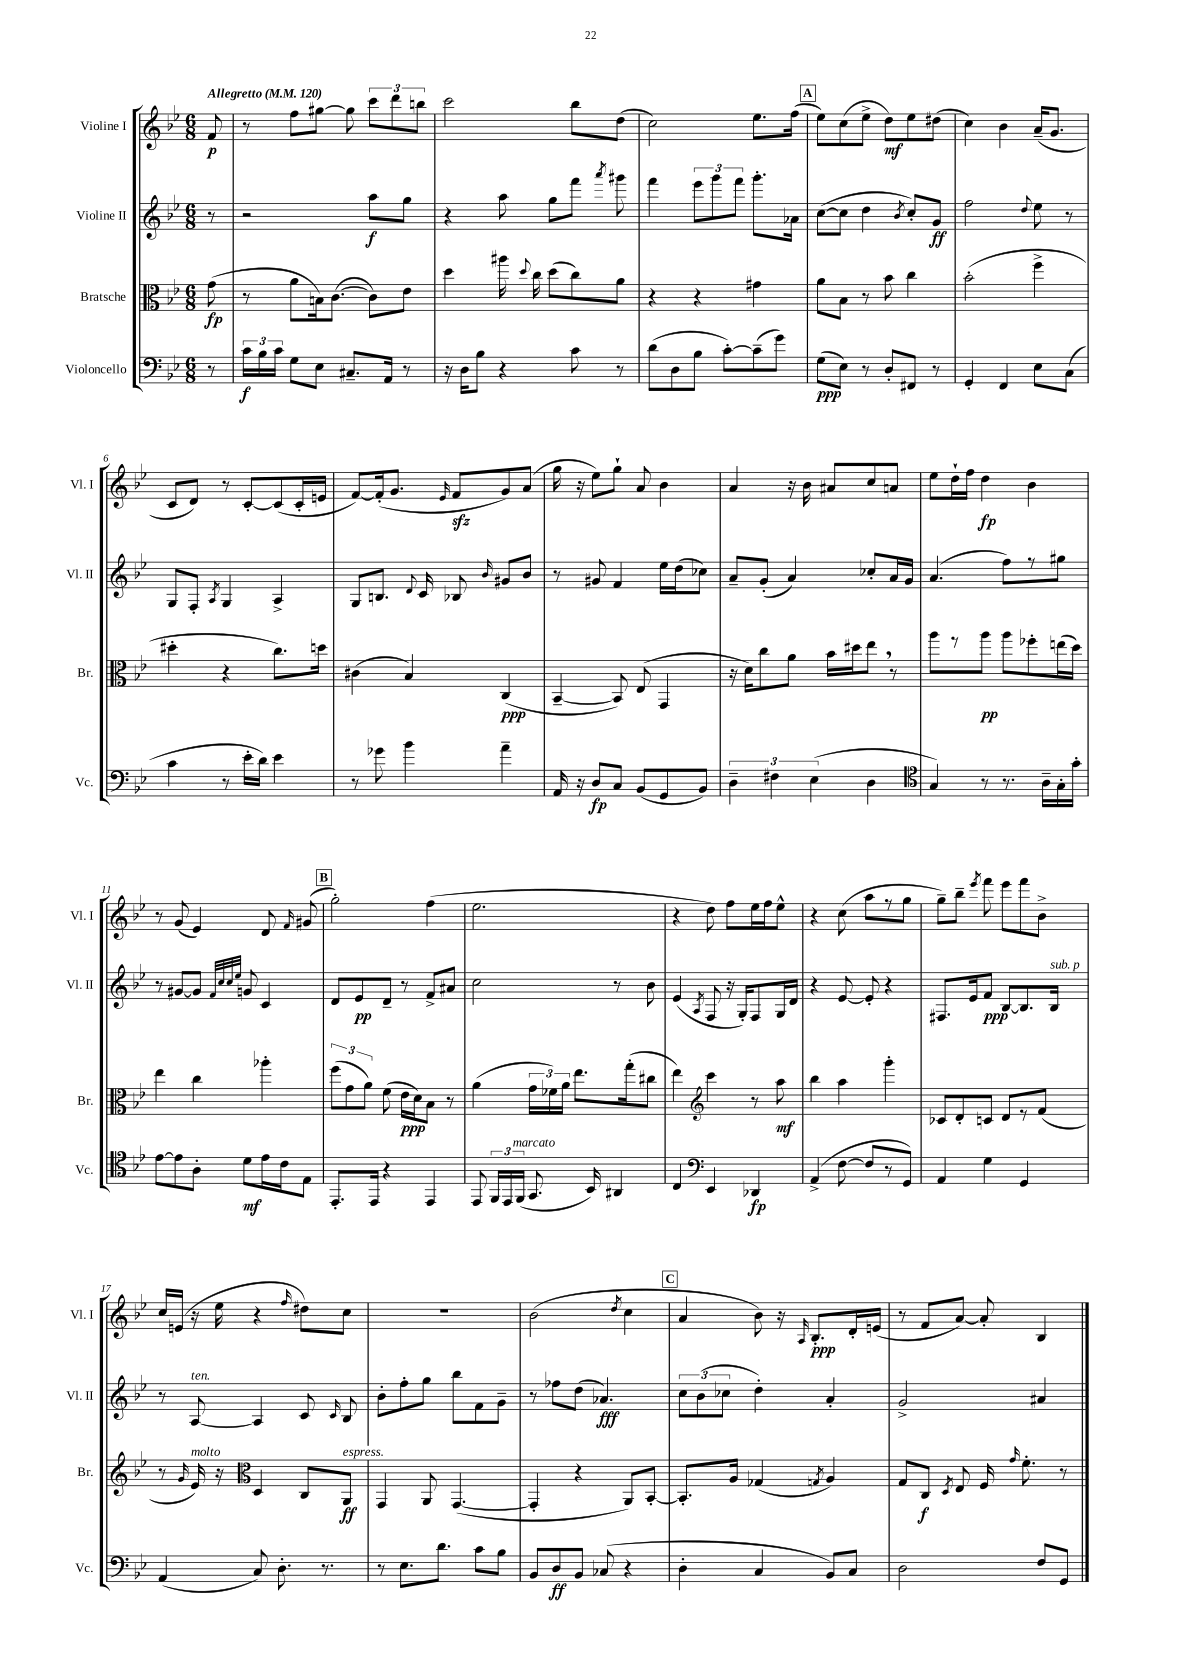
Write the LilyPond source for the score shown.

<<
\new StaffGroup <<
\new Staff = "s0" \with { instrumentName = "Violine I" shortInstrumentName = "Vl. I" } {
    \clef treble \key bes \major \numericTimeSignature \time 6/8 \partial 8 \tempo "Allegretto" 4 = 120
    \autoBeamOff f'8\p |
    r8 f''8[ gis''8]~ gis''8 \tuplet 3/2 { c'''8[ d'''8 b''8] } |
    c'''2 bes''8[ d''8]( |
    c''2) ees''8.[ f''16]( |
    \mark \markup { \box "A" } ees''8[) c''8( ees''8]-> d''8[\mf) ees''8 dis''8]( |
    c''4) bes'4 a'16[--( g'8.] |
    c'8[ d'8]) r8 c'8[~-. c'8( c'16-. e'16] |
    f'8[~) f'16-.( g'8.] \grace { ees'16 } f'8[\sfz g'8) a'8]( |
    g''16 r16 ees''8[) g''8]-! a'8 bes'4 |
    a'4 r16 bes'16 ais'8[ c''8 a'8] |
    ees''8[ d''16-! f''16] d''4\fp bes'4 |
    r8 g'8( ees'4) d'8 \grace { f'16 } gis'8( |
    \mark \markup { \box "B" } g''2-.) f''4( |
    ees''2. |
    r4 d''8) f''8[ ees''16 f''16 ees''8]-^ |
    r4 c''8( a''8[ r8 g''8] |
    g''8[--) bes''8]-- \acciaccatura { ees'''8 } f'''8 ees'''8[ f'''8 bes'8]-> |
    c''16[ e'16]( r16 ees''16 r4 \grace { f''16 } dis''8[) c''8] |
    R2. |
    bes'2( \acciaccatura { d''8 } c''4 |
    \mark \markup { \box "C" } a'4 bes'8) r16 \grace { a16 } bes8.[-.\ppp d'16-. e'16]( |
    r8 f'8[ a'8]~) a'8-. bes4 \bar "|." |
}
\new Staff = "s1" \with { instrumentName = "Violine II" shortInstrumentName = "Vl. II" } {
    \clef treble \key bes \major \numericTimeSignature \time 6/8 \partial 8
    \autoBeamOff r8 |
    r2 a''8[\f g''8] |
    r4 a''8 g''8[ f'''8] \acciaccatura { a'''8 } gis'''8 |
    f'''4 \tuplet 3/2 { ees'''8[ g'''8 f'''8] } g'''8.[-. aes'16] |
    \mark \markup { \box "A" } c''8[~( c''8] d''4 \acciaccatura { bes'8 } c''8[-.) g'8]\ff |
    f''2 \appoggiatura { d''8 } ees''8 r8 |
    g8[ f8]-. \acciaccatura { a8 } g4 a4-> |
    g8[ b8.] \appoggiatura { d'8 } c'16 bes8 \grace { bes'16 } gis'8[ bes'8] |
    r8 gis'8 f'4 ees''16[ d''16( ces''8]) |
    a'8[-- g'8]-.( a'4) ces''8[-. a'16 g'16] |
    a'4.( f''8[) r8 gis''8] |
    r8 gis'8[~ gis'8] \grace { f'32[ c''32 c''32 ees''32] } g'8 c'4 |
    \mark \markup { \box "B" } d'8[ ees'8\pp d'8]-- r8 f'8[-> ais'8] |
    c''2 r8 bes'8 |
    ees'4( \acciaccatura { a8 } f8 r16 g16[-.) f8 g16 d'16] |
    r4 ees'8~ ees'8-. r4 |
    fis8.[ ees'16 f'8]\ppp bes8[~ bes8. bes16]^\markup { \italic "sub. p" } |
    r8 a8~^\markup { \italic "ten." } a4 c'8 \grace { c'16 } bes8 |
    bes'8[-. f''8-. g''8] bes''8[ f'8 g'8]-- |
    r8 fes''8[ d''8]( aes'4.\fff) |
    \mark \markup { \box "C" } \tuplet 3/2 { c''8[ bes'8( ces''8] } d''4-.) a'4-. |
    g'2-> ais'4 \bar "|." |
}
\new Staff = "s2" \with { instrumentName = "Bratsche" shortInstrumentName = "Br." } {
    \clef alto \key bes \major \numericTimeSignature \time 6/8 \partial 8
    \autoBeamOff g'8\fp( |
    r8 a'8[ b16) c'8.]~( c'8[) ees'8] |
    d''4 ais''16 \appoggiatura { d''8 } c''16 d''8[( c''8) a'8] |
    r4 r4 gis'4 |
    \mark \markup { \box "A" } a'8[ bes8] r8 bes'8 c''4 |
    bes'2-.( f''4-> |
    dis''4-. r4 c''8.[) d''16] |
    cis'4( bes4) c4\ppp( |
    bes,4~-- bes,8) ees8( g,4 |
    r16 d'16[) c''8 a'8] bes'16[ dis''16 ees''8] \breathe r8 |
    a''8[ r8 a''8]\pp a''8[ fes''8-. e''16( d''16]) |
    ees''4 c''4 aes''4-. |
    \mark \markup { \box "B" } \tuplet 3/2 { f''8[( g'8 a'8]) } f'8( ees'16[\ppp d'16) bes8] r8 |
    a'4( \tuplet 3/2 { g'16[ fes'16) a'16] } ees''8.[ g''16-.( cis''8] |
    ees''4) \clef treble c'''4 r8 a''8\mf |
    bes''4 a''4 g'''4-. |
    ces'8[ d'8-. c'8] d'8[ r8 f'8]( |
    r8 \grace { g'16 } ees'16^\markup { \italic "molto" }) r16 \clef alto d4 c8[ a,8]\ff^\markup { \italic "espress." } |
    g,4 a,8 g,4.~( |
    g,4-. r4 a,8[) bes,8]~-. |
    \mark \markup { \box "C" } bes,8.[-. a16] ges4( \acciaccatura { g8 } a4) |
    g8[ c8]\f \acciaccatura { d8 } ees8 f16 \grace { g'16 } f'8.-. r8 \bar "|." |
}
\new Staff = "s3" \with { instrumentName = "Violoncello" shortInstrumentName = "Vc." } {
    \clef bass \key bes \major \numericTimeSignature \time 6/8 \partial 8
    \autoBeamOff r8 |
    \tuplet 3/2 { c'16[\f bes16 c'16] } g8[ ees8] cis8.[-- a,16] r8 |
    r16 d16[ bes8] r4 c'8 r8 |
    d'8[( d8 bes8] c'8[~-.) c'8--( g'8]) |
    \mark \markup { \box "A" } g8[\ppp( ees8]) r8 d8[-. fis,8] r8 |
    g,4-. f,4 ees8[ c8]( |
    c'4 r8 ees'16[-. d'16]) ees'4 |
    r8 ges'8 bes'4 a'4-- |
    a,16 r16 d8[\fp c8] bes,8[( g,8 bes,8]) |
    \tuplet 3/2 { d4-- fis4 ees4( } d4 |
    \clef tenor g4) r8 r8. a16[-- g16-. g'16]-. |
    ees'8[~ ees'8 a8]-. d'8[\mf ees'16 c'16 ees8] |
    \mark \markup { \box "B" } ees,8.[-. ees,16] r4 ees,4 |
    ees,8 \tuplet 3/2 { f,16[ ees,16 f,16]^\markup { \italic "marcato" }( } g,8. bes,16) ais,4 |
    c4 \clef bass ees,4 des,4\fp |
    a,4->( f8~ f8[ r8 g,8]) |
    a,4 g4 g,4 |
    a,4( c8) d8.-. r8. |
    r8 ees8.[ d'8.] c'8[ bes8] |
    bes,8[ d8\ff bes,8] ces8( r4 |
    \mark \markup { \box "C" } d4-. c4 bes,8[) c8] |
    d2 f8[ g,8] \bar "|." |
}
>>
>>
